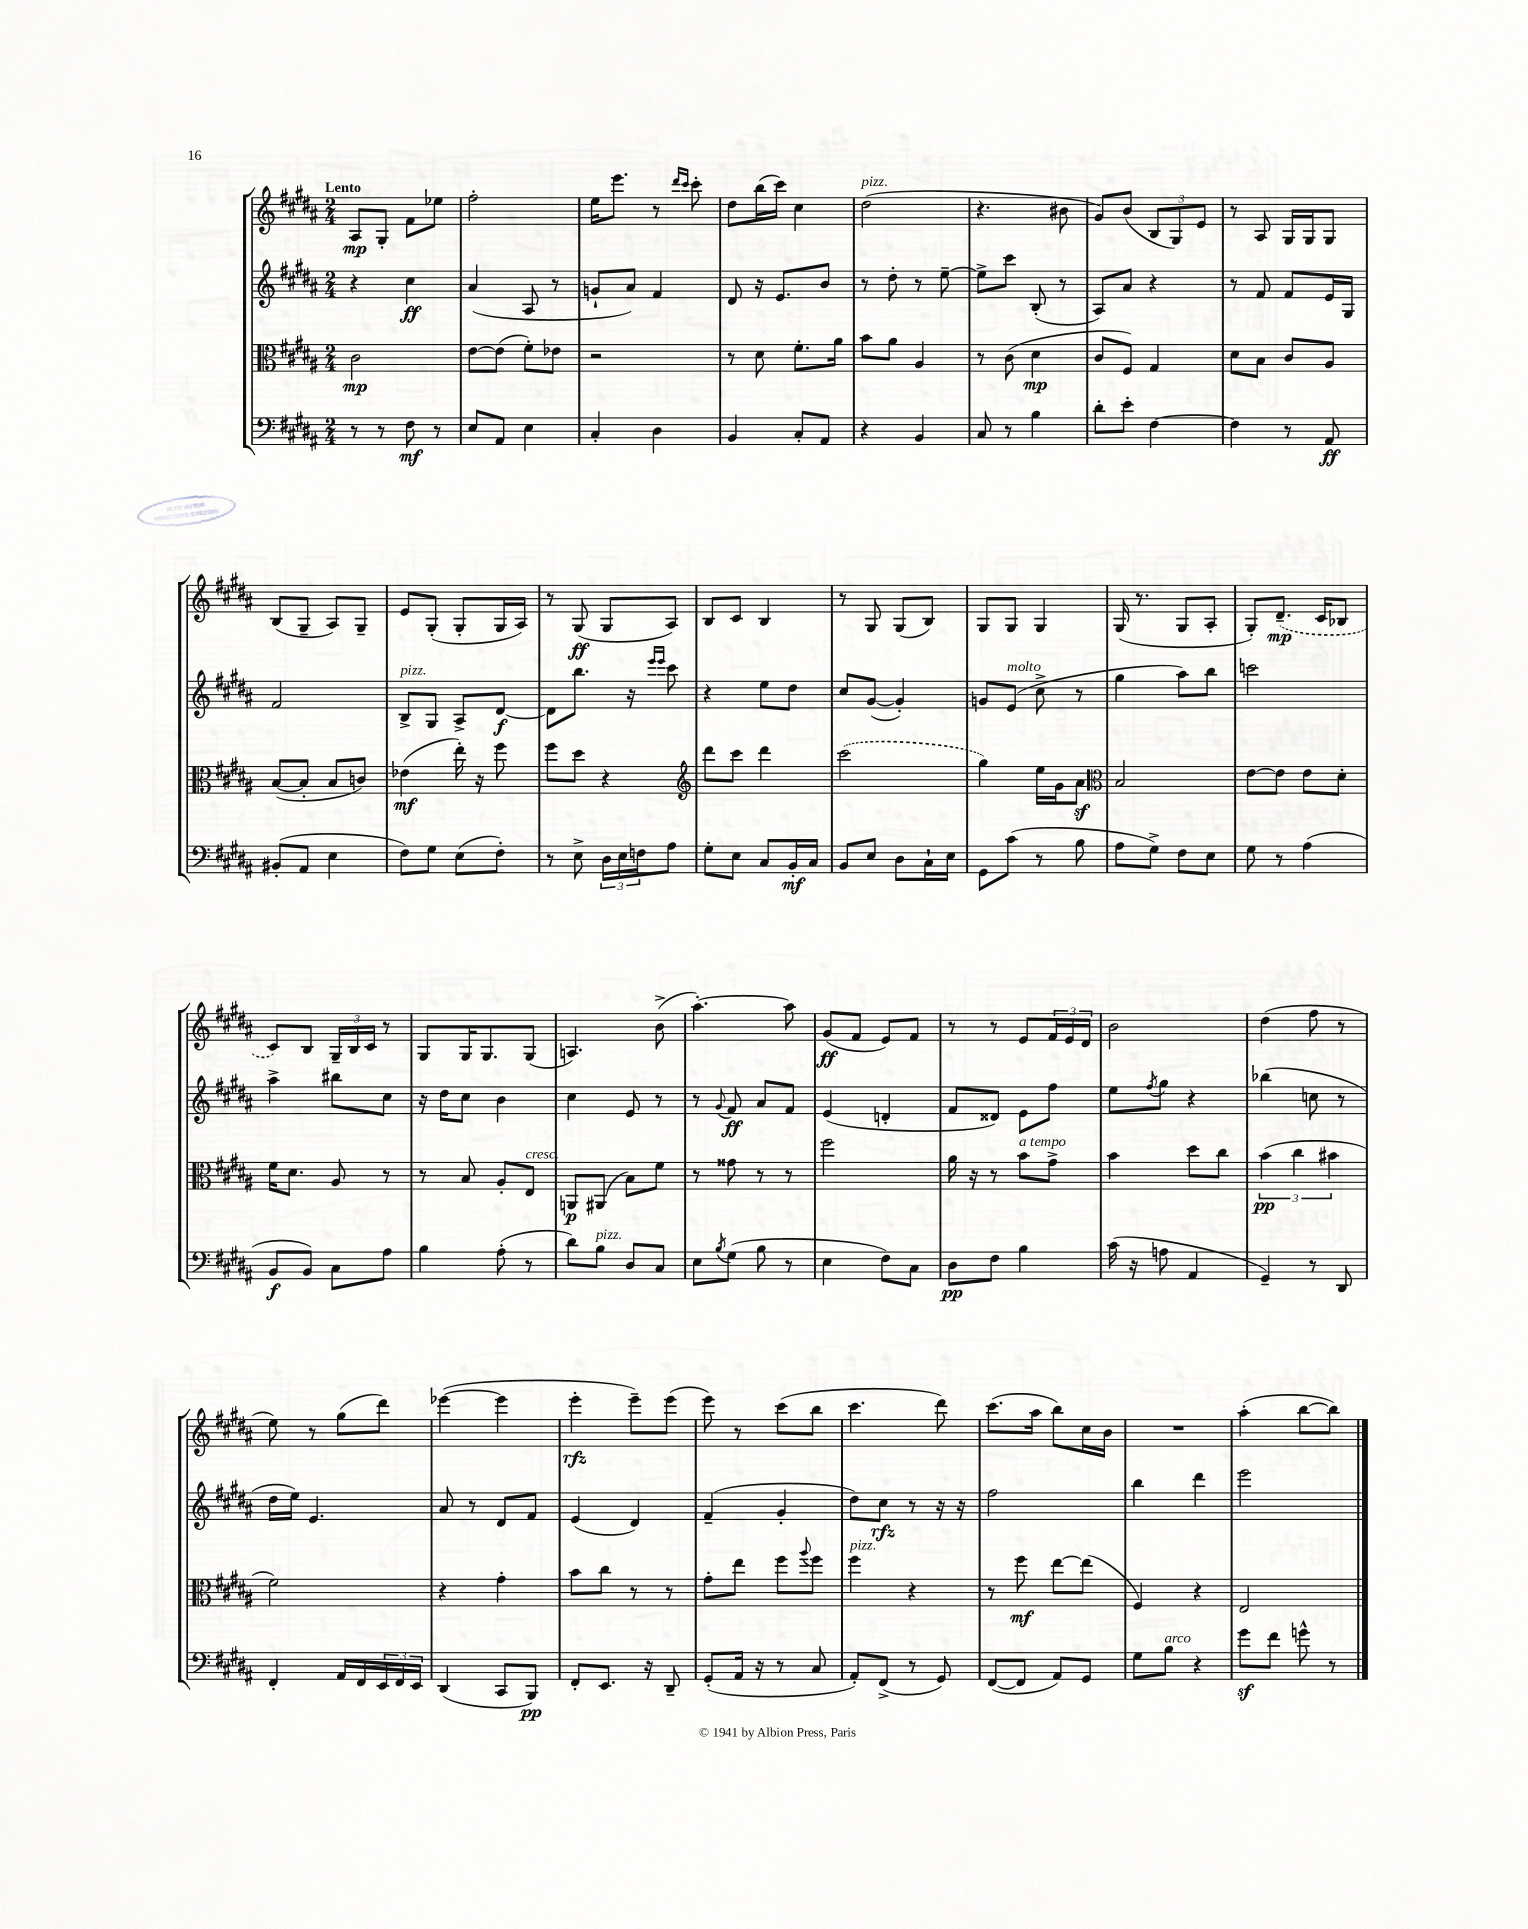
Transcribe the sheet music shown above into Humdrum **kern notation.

**kern	**kern	**kern	**kern
*staff4	*staff3	*staff2	*staff1
*clefF4	*clefC3	*clefG2	*clefG2
*k[f#c#g#d#a#]	*k[f#c#g#d#a#]	*k[f#c#g#d#a#]	*k[f#c#g#d#a#]
*M2/4	*M2/4	*M2/4	*M2/4
8r	2c#	4r	8A#
8r	.	.	8G#'
8F#	.	4cc#	8f#
8r	.	.	8ee-
=	=	=	=
8E	[8e	(4a#	2ff#'
8AA#	(8e]	.	.
4E	8f#')	8A#	.
.	8e-	8r	.
=	=	=	=
4C#'	2r	8g`	16ee
.	.	.	8.eee
.	.	8a#)	.
4D#	.	4f#	8r
.	.	.	16qqddd#
.	.	.	16qqccc#
.	.	.	8ccc#'
=	=	=	=
4BB	8r	8d#	8dd#
.	8d#	16r	(16bb
.	.	8.e	16ccc#)
8C#'	8.f#'	.	4cc#
8AA#	.	8b	.
.	16a#	.	.
=	=	=	=
4r	8b	8r	(2dd#
.	8a#	8dd#'	.
4BB	4A#	8r	.
.	.	[8ee~	.
=	=	=	=
8C#	8r	8ee^]	4.r
8r	(8c#	8ccc#	.
4B	4d#	(8B'	.
.	.	8r	8b#
=	=	=	=
8d#'	8c#	8A#)	8g#)
8e'	8F#)	8a#	(8b
[4F#	4G#	4r	12B
.	.	.	12G#)
.	.	.	12e
=	=	=	=
4F#]	8d#	8r	8r
.	8B	8f#	8A#
8r	8c#	8f#	16G#
.	.	.	16G#
8AA#	8A#	16e	8G#
.	.	16G#	.
=	=	=	=
(8BB#'	([8B	2f#	(8B
8AA#	8B']	.	8G#~
4E	8B	.	8A#)
.	8c)	.	8G#~
=	=	=	=
8F#)	(4e-	8B^	8e
8G#	.	8G#	(8G#'
(8E	16ee')	8A#^	8G#'
.	16r	.	.
8F#')	8ff#	[8d#	16G#
.	.	.	16A#)
=	=	=	=
8r	8ff#	8d#]	8r
8E^	8dd#	8.bb	(8G#
24D#	4r	.	8G#
24E	.	.	.
.	.	16r	.
24F	.	.	.
.	.	16qqeee	.
.	.	16qqeee	.
8A#	.	8ccc#	8A#)
=	=	=	=
*	*clefG2	*	*
8G#'	8ddd#	4r	8B
8E	8ccc#	.	8c#
8C#	4ddd#	8ee	4B
16BB'	.	8dd#	.
16C#	.	.	.
=	=	=	=
8BB	(2ccc#	8cc#	8r
8E	.	([8g#	8G#
8D#	.	4g#'])	(8G#
16C#`	.	.	8B)
16E	.	.	.
=	=	=	=
8GG#	4gg#)	8g	8G#
(8c#	.	(8e	8G#
8r	16ee	8cc#^	4G#
.	16g#	.	.
8B	8a#	8r	.
=	=	=	=
*	*clefC3	*	*
8A#	2B	4gg#	(16G#
.	.	.	8.r
8G#^)	.	.	.
8F#	.	8aa#)	8G#
8E	.	8bb	8A#'
=	=	=	=
8G#	[8e	2ccc	8G#')
8r	8e]	.	(8.d#~
(4A#	8e	.	.
.	.	.	16c#
.	8d#'	.	8B-
=	=	=	=
8BB	16f#	4aa#^	8c#)
.	8.d#	.	.
8BB)	.	.	8B
8C#	8A#	8bb#	24G#~
.	.	.	24B
.	.	.	24c#
8A#	8r	8cc#	8r
=	=	=	=
4B	8r	16r	8G#
.	.	16dd#	.
.	8B	8cc#	16G#
.	.	.	8.G#
(8A#'	8A#'	4b	.
8r	8E	.	(8G#
=	=	=	=
8d#)	8AA	4cc#	4.A)
8B	(8AA#	.	.
8D#	8B)	8e	.
8C#	8f#	8r	(8b^
=	=	=	=
8E	8r	8r	[4.aa#')
8qB	.	8qqg#	.
(8G#	8g##	8f#	.
8B	8r	8a#	.
8r	8r	8f#	8aa#]
=	=	=	=
4E	2ff#	(4e	(8g#
.	.	.	8f#
8F#)	.	4d'	8e)
8C#	.	.	8f#
=	=	=	=
8D#	16a#	8f#	8r
.	16r	.	.
8F#	8r	8d##)	8r
4B	8b	8e	8e
.	8g#^	8ff#	24f#
.	.	.	24e
.	.	.	24d#
=	=	=	=
(16c#	4b	8ee	2b
16r	.	.	.
.	.	8qff#	.
8A	.	8gg#	.
4AA#	8dd#	4r	.
.	8cc#	.	.
=	=	=	=
4GG#~)	(6b	(4bb-	(4dd#
.	6cc#	.	.
8r	.	8cc	8ff#
.	6b#	.	.
8DD#	.	8r	8r
=	=	=	=
4FF#'	2f#)	16dd#	8ee)
.	.	16ee)	.
.	.	4.e	8r
16AA#	.	.	(8gg#
16FF#	.	.	.
24EE	.	.	8ddd#)
24FF#	.	.	.
24EE	.	.	.
=	=	=	=
(4DD#	4r	8a#	([4eee-
.	.	8r	.
8CC#	4g#'	8d#	4eee-]
8BBB)	.	8f#	.
=	=	=	=
8FF#'	8b	(4e	4eee'
8.EE	8cc#	.	.
.	8r	4d#)	8eee~)
16r	.	.	.
8DD#~	8r	.	(8eee
=	=	=	=
(8GG#'	8g#'	(4f#~	8eee)
16AA#	8ee	.	8r
16r	.	.	.
8r	8ff#	4g#'	(8ccc#
.	8qqaa#	.	.
8C#	8ff#	.	8bb
=	=	=	=
8AA#')	4ff#	8dd#)	4.ccc#
(8FF#^	.	8cc#	.
8r	4r	8r	.
8GG#)	.	16r	8ddd#)
.	.	16r	.
=	=	=	=
([8FF#	8r	2ff#	(8.ccc#
8FF#]	8ff#	.	.
.	.	.	16aa#
8AA#)	[8ee	.	8bb)
8GG#	(8ee]	.	16cc#
.	.	.	16b
=	=	=	=
8G#	4F#)	4bb	2r
8B	.	.	.
4r	4r	4ddd#	.
=	=	=	=
8g#	2E	2eee	(4aa#'
8f#	.	.	.
8g^^	.	.	[8bb
8r	.	.	8bb])
==	==	==	==
*-	*-	*-	*-
